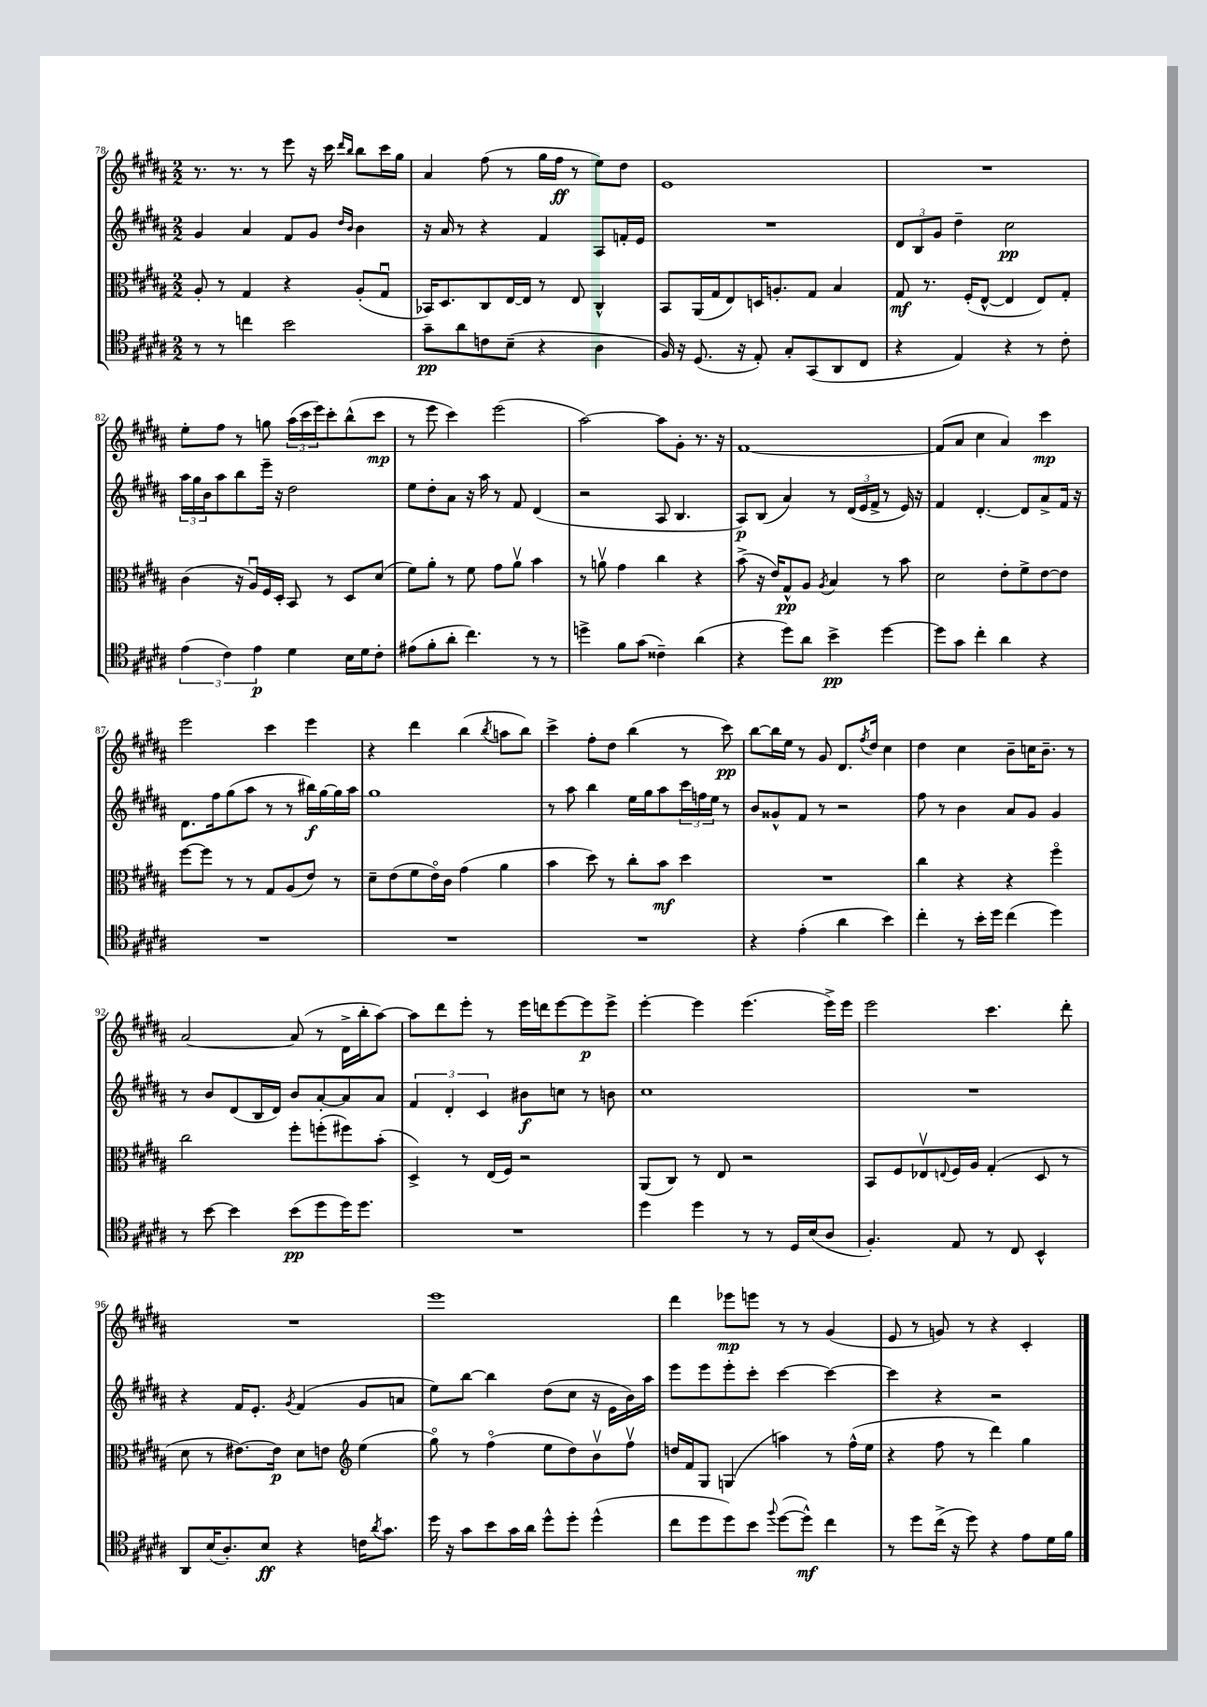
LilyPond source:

<<
\new StaffGroup <<
\new Staff = "s0" {
    \clef treble \key b \major \numericTimeSignature \time 2/2
    r8. r8. r8 e'''8 r16 cis'''16 \grace { dis'''16 b''16 } b''8 cis'''16 gis''16 |
    ais'4 fis''8( r8 gis''16 fis''16\ff r8 e''8) dis''8 |
    e'1 |
    R1 |
    e''8-. fis''8 r8 g''8 \tuplet 3/2 { ais''16( cis'''16 e'''16) } cis'''8-. b''8-^( cis'''8\mp |
    r8 e'''8 cis'''4) e'''2( |
    ais''2~) ais''8 gis'8-. r8. r16 |
    fis'1~ |
    fis'8( ais'8 cis''4 ais'4) cis'''4\mp |
    e'''2 cis'''4 e'''4 |
    r4 dis'''4 b''4( \acciaccatura { b''8 } a''8 b''8) |
    cis'''4-> fis''8-. dis''8 b''4( r8 cis'''8\pp) |
    b''8~ b''16 e''16 r8 gis'8 dis'8. \acciaccatura { fis''8 } dis''16 cis''4 |
    dis''4 cis''4 b'8-- c''16 b'8.-- r8 |
    ais'2~ ais'8( r8 dis'16-> b''16-. ais''8~) |
    ais''8 dis'''8 e'''8-. r8 e'''16 d'''16 e'''8~ e'''8\p e'''8-> |
    e'''4~-. e'''4 e'''4.( e'''16->) e'''16 |
    e'''2 cis'''4. dis'''8-. |
    R1 |
    e'''1 |
    dis'''4 ees'''8\mp e'''8 r8 r8 gis'4( |
    e'8 r8 g'8) r8 r4 cis'4-. \bar "|." |
}
\new Staff = "s1" {
    \clef treble \key b \major \numericTimeSignature \time 2/2
    gis'4 ais'4 fis'8 gis'8 \grace { dis''16 b'16 } b'4 |
    r16 ais'16 r8 r4 fis'4 ais8 f'16-. e'16 |
    R1 |
    \tuplet 3/2 { dis'8 b8 gis'8 } dis''4-- cis''2\pp |
    \tuplet 3/2 { ais''16 gis''16 b'16 } ais''8 b''8 e'''16-- r16 dis''2 |
    e''8 dis''8-. ais'8 r16 ais''16 r8 fis'8 dis'4( |
    r2 ais8 b4. |
    ais8\p) b8( ais'4) r8 \tuplet 3/2 { dis'16( e'16 fis'16-> } r8 e'16) r16 |
    fis'4 dis'4.~-. dis'8 ais'8-> fis'16 r16 |
    dis'8. fis''16 gis''8( ais''8 r8 r8 bis''16\f) gis''16~ gis''16 ais''16 |
    gis''1 |
    r8 ais''8 b''4 e''16 gis''16 ais''8 \tuplet 3/2 { cis'''16 f''16 e''16 } r8 |
    b'8 gisis'8-^ fis'8 r8 r2 |
    fis''8 r8 b'4 ais'8 gis'8 gis'4 |
    r8 b'8 dis'8( b16 dis'16) b'8 ais'8~-. ais'8 ais'8 |
    \tuplet 3/2 { fis'4 dis'4-. cis'4 } bis'8\f c''8 r8 b'8 |
    cis''1 |
    R1 |
    r4 fis'16 e'8.-. \acciaccatura { gis'8 } fis'4( gis'8 a'8 |
    e''8) b''8~ b''4 dis''8( cis''8 r16 e'16 b'16) ais''16 |
    e'''8 e'''8 e'''8-. cis'''8-. cis'''4~ cis'''4~ |
    cis'''4 r4 r2 \bar "|." |
}
\new Staff = "s2" {
    \clef alto \key b \major \numericTimeSignature \time 2/2
    ais8-. r8 gis4 r4 ais8-.( gis8\downbow |
    bes,16) dis8. cis8 e16~ e16 r8 e8 cis4-^ |
    b,8 ais,16( gis16 e8) d16 a8.-. gis8 b4 |
    gis8\mf r8. fis16-.( e8~-^ e4 e8) gis8-. |
    cis'4( r16 ais16\downbow) fis16 dis16-. b,8 r8 dis8 dis'8( |
    fis'8) ais'8-. r8 fis'8 gis'8 ais'8\upbow b'4 |
    r8 a'8\upbow gis'4 cis''4 r4 |
    b'8->( r16 e'16) gis8-^\pp ais8 \acciaccatura { ais8 } b4 r8 b'8 |
    dis'2 e'8-. fis'8-> e'8~ e'8 |
    fis''8~ fis''8 r8 r8 gis8 ais8( e'8) r8 |
    dis'8-- e'8( fis'8 e'16\flageolet) cis'16 gis'4( ais'4 |
    b'4 dis''8) r8 cis''8-. b'8\mf dis''4 |
    R1 |
    cis''4 r4 r4 fis''4\flageolet |
    cis''2 fis''8-. f''8-.( fis''8) b'8-.( |
    dis4->) r8 e16( fis16) r2 |
    ais,8( cis8) r8 e8 r2 |
    b,8 fis8 ees8\upbow \appoggiatura { e8 } fis16 ais16 gis4-.( dis8 r8 |
    dis'8 r8 eis'8.~) eis'16\p dis'8 e'8 \clef treble e''4( |
    gis''8\flageolet) r8 fis''4\flageolet( e''8 dis''8) b'8\upbow fis''8\upbow |
    d''16 fis'16 gis8 g4( a''4) r8 fis''16-^( e''16 |
    r4 fis''8 r8 dis'''4) gis''4 \bar "|." |
}
\new Staff = "s3" {
    \clef tenor \key b \major \numericTimeSignature \time 2/2
    r8 r8 c''4 b'2 |
    gis'8--\pp ais'8 c'8 b8--( r4 ais4 |
    fis16) r16 dis8.( r16 e8-.) gis8-. gis,8( ais,8 cis8 |
    r4 e4) r4 r8 cis'8-. |
    \tuplet 3/2 { e'4( cis'4) e'4\p } dis'4 b16 dis'16 cis'8-. |
    eis'8( fis'8-. ais'8-. cis''4.) r8 r8 |
    d''4-> fis'8 gis'8( cisis'4--) ais'4( |
    r4 dis''8) ais'8 b'4->\pp dis''4~ |
    dis''8 gis'8 cis''4-. ais'4 r4 |
    R1 |
    R1 |
    R1 |
    r4 e'4-.( ais'4 b'4) |
    cis''4-. r8 b'16-. dis''16 cis''4( dis''4) |
    r8 b'8~ b'4 b'8\pp( dis''8 dis''16) dis''8. |
    R1 |
    dis''4 dis''4 r8 r8 dis16 b16( ais8 |
    fis4.-.) e8 r8 cis8 b,4-^ |
    ais,8 b16( ais8.-.) b8\ff r4 c'16 \acciaccatura { ais'8 } gis'8. |
    dis''16 r16 gis'8 b'8 gis'16 ais'16 dis''8-^ dis''8-. dis''4-^( |
    cis''8 dis''8 dis''8) b'8 \appoggiatura { fis''8 } dis''8~( dis''8-^\mf) cis''4 |
    r8 dis''8 cis''16->( r16 dis''8) r4 e'8 dis'16 fis'16 \bar "|." |
}
>>
>>
\layout { \context { \Score currentBarNumber = #78 } }
